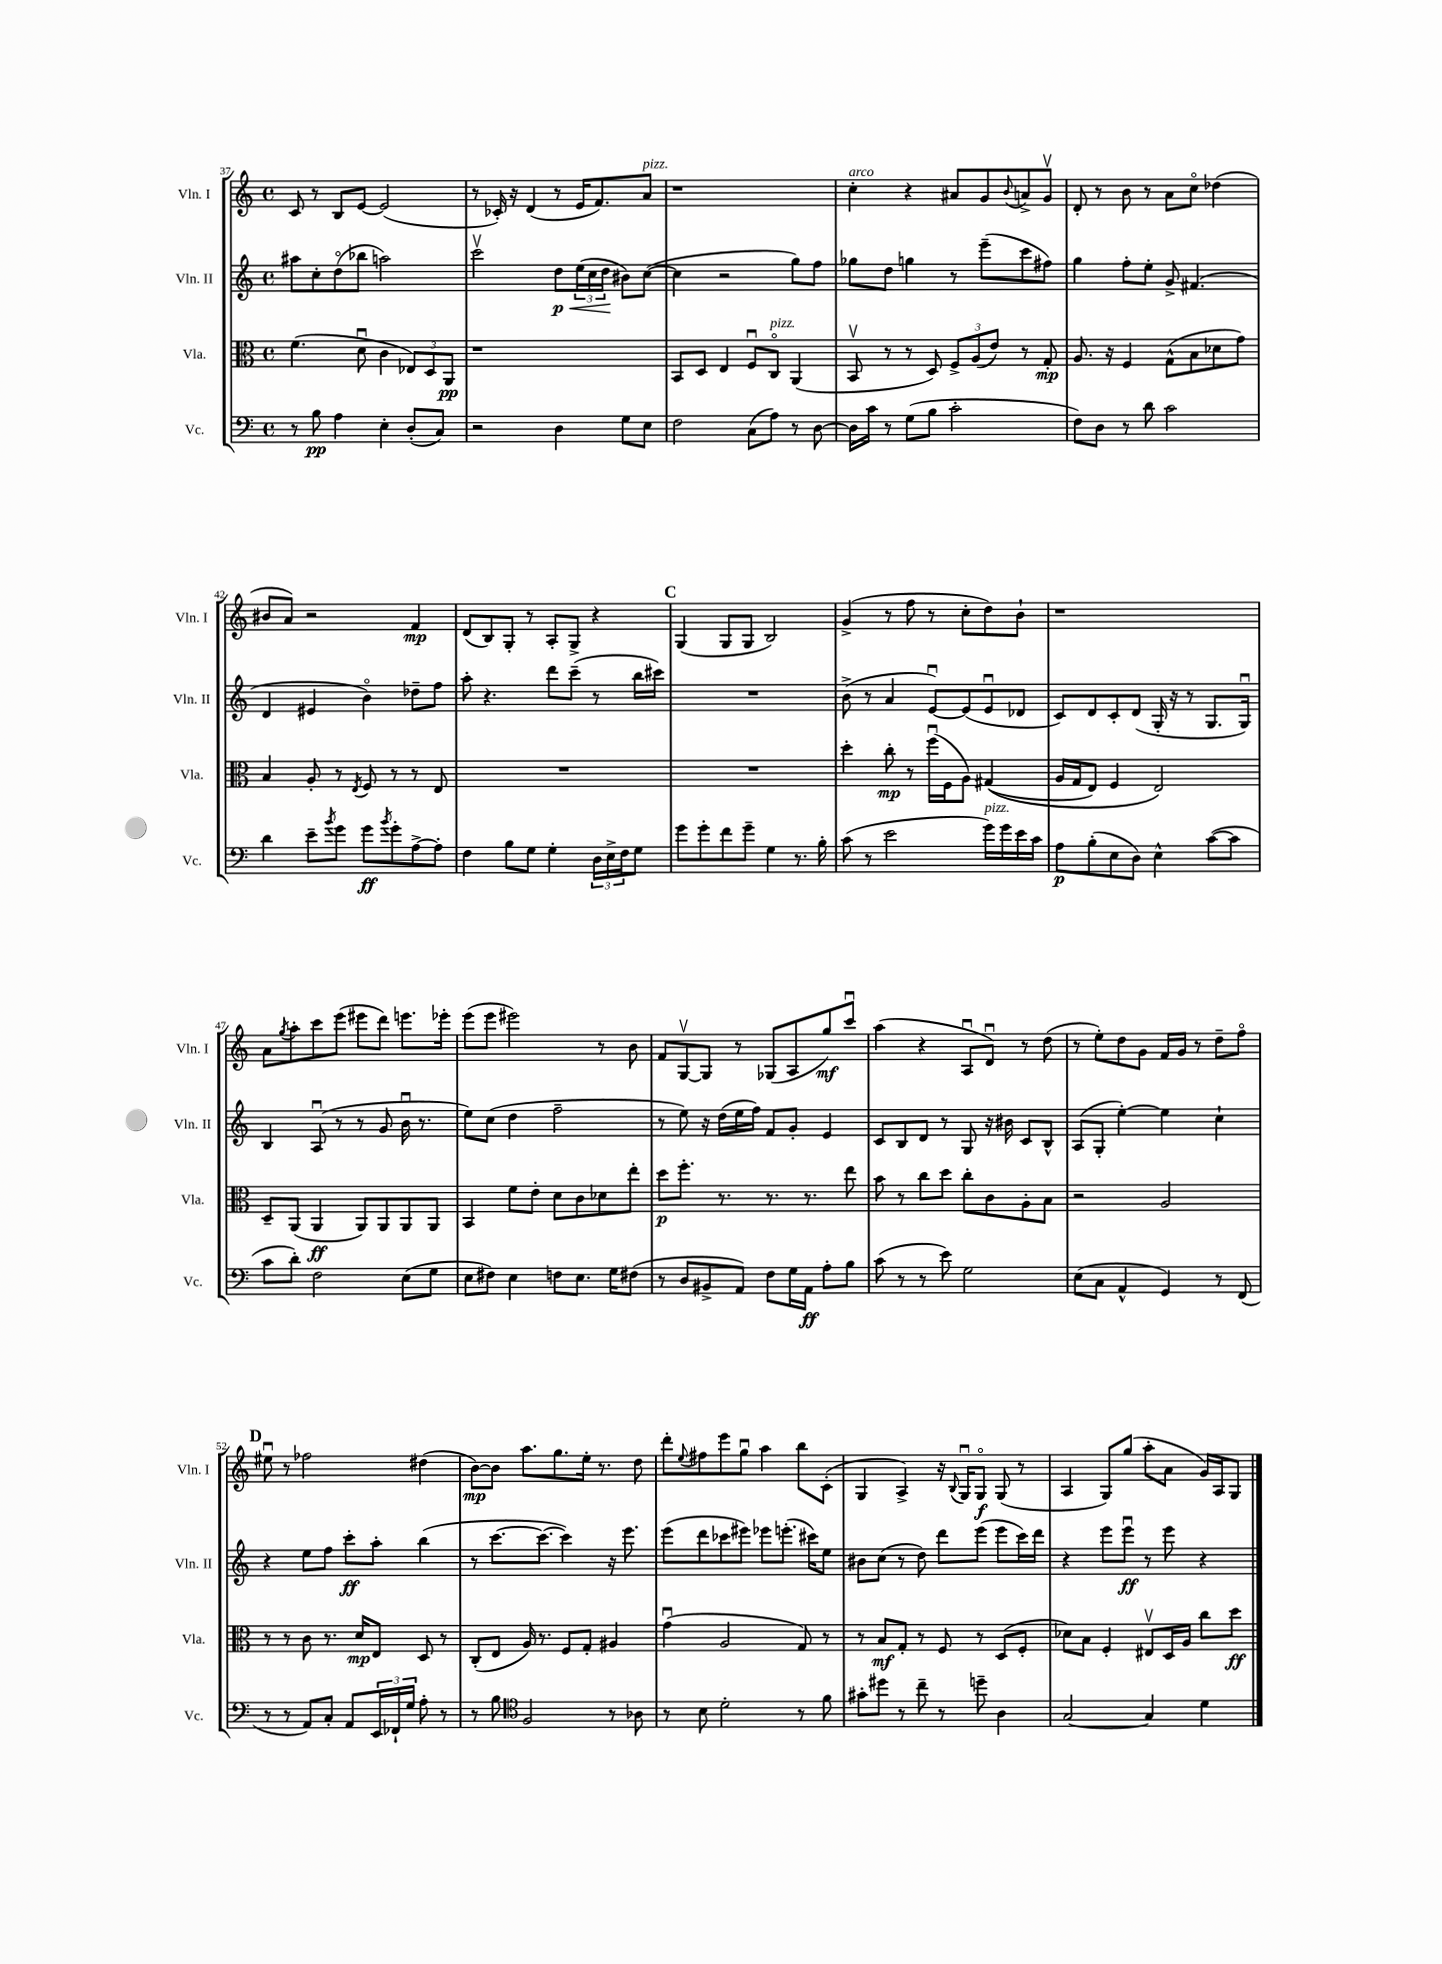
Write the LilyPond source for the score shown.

<<
\new StaffGroup <<
\new Staff = "s0" \with { instrumentName = "Vln. I" shortInstrumentName = "Vln. I" } {
    \clef treble \key c \major \defaultTimeSignature \time 4/4
    c'8 r8 b8 e'8~ e'2( |
    r8 ces'16-.) r16 d'4( r8 e'16 f'8.) a'8^\markup { \italic "pizz." } |
    r1 |
    c''4-.^\markup { \italic "arco" } r4 ais'8 g'8 \appoggiatura { b'8 } a'8-> g'8\upbow |
    d'8-. r8 b'8 r8 a'8 c''8\flageolet des''4( |
    bis'8 a'8) r2 f'4\mp |
    d'8( b8) g8-. r8 a8-. g8-> r4 |
    \mark \markup { \bold "C" } g4( g8 g8 b2) |
    g'4->( r8 f''8 r8 c''8-. d''8) b'8-! |
    r1 |
    a'8 \acciaccatura { g''8 } a''8-. c'''8 e'''8( eis'''8 d'''8) e'''8. ees'''16-. |
    e'''8( e'''8 eis'''2) r8 b'8 |
    f'8 g8~\upbow g8 r8 ges8( a8 g''8\mf) c'''8\downbow |
    a''4( r4 a8\downbow d'8\downbow) r8 d''8( |
    r8 e''8-.) d''8 g'8 f'16 g'16 r8 d''8-- f''8\flageolet |
    \mark \markup { \bold "D" } eis''8\downbow r8 fes''2 dis''4( |
    b'8~\mp) b'8 a''8. g''8. e''16-. r8. d''8 |
    d'''8-. \appoggiatura { e''8 } fis''8 e'''8 g''8\downbow a''4 b''8 c'8-.( |
    g4 a4->) r16 \appoggiatura { b8 } g16\downbow g8\flageolet\f g8( r8 |
    a4 g8) g''8( a''8-. a'8 g'16) a16 g8 \bar "|." |
}
\new Staff = "s1" \with { instrumentName = "Vln. II" shortInstrumentName = "Vln. II" } {
    \clef treble \key c \major \defaultTimeSignature \time 4/4
    ais''8 c''8-. d''8\flageolet( bes''8 a''2) |
    c'''2\upbow d''8\p\< \tuplet 3/2 { e''16( c''16 d''16\! } bis'8) c''8~( |
    c''4 r2 g''8) f''8 |
    ges''8 d''8 g''4 r8 e'''8--( c'''8 fis''8) |
    g''4 f''8-. e''8-. g'8-> fis'4.( |
    d'4 eis'4 b'4\flageolet) des''8-- f''8 |
    a''8-. r4. d'''8 c'''8--( r8 b''16 cis'''16) |
    \mark \markup { \bold "C" } R1 |
    b'8->( r8 a'4 e'8~\downbow) e'8( e'8\downbow des'8 |
    c'8) d'8 c'8-. d'8( g16-. r16 r8 g8. g16\downbow) |
    b4 a8\downbow( r8 r8 g'8 b'16\downbow r8. |
    e''8) c''8( d''4 f''2-- |
    r8 e''8) r16 d''16( e''16 f''16) f'8 g'8-. e'4 |
    c'8 b8 d'8 r8 g8 r16 bis'16 c'8 b8-^ |
    a8( g8-. e''4~-.) e''4 c''4-! |
    \mark \markup { \bold "D" } r4 e''8 f''8 c'''8-.\ff a''8-. b''4( |
    r8 c'''8.~ c'''8.~ c'''4) r16 e'''8. |
    e'''8( d'''8 ces'''8 eis'''8) ees'''8 e'''8.-.( cis'''16) e''8 |
    bis'8 c''8( r8 d''8) d'''8 e'''8( e'''8 c'''16) d'''16 |
    r4 e'''8 e'''8\downbow\ff r8 e'''8 r4 \bar "|." |
}
\new Staff = "s2" \with { instrumentName = "Vla." shortInstrumentName = "Vla." } {
    \clef alto \key c \major \defaultTimeSignature \time 4/4
    f'4.( d'8\downbow c'4 \tuplet 3/2 { ees8) d8 a,8\pp } |
    r1 |
    b,8 d8 e4 f8\downbow c8\flageolet^\markup { \italic "pizz." } a,4( |
    b,8\upbow r8 r8 d8) \tuplet 3/2 { f8-> a8( e'8) } r8 g8-.\mp |
    a8. r16 f4 g8-^( b8 des'8 g'8) |
    b4 a8-. r8 \acciaccatura { e8 } f8 r8 r8 e8 |
    R1 |
    \mark \markup { \bold "C" } R1 |
    d''4-. c''8-.\mp r8 f''16\downbow( f16 a8) gis4(\( |
    a16 g16 e8) f4 e2\) |
    d8-- a,8( a,4\ff a,8) a,8 a,8 a,8 |
    b,4 f'8 e'8-. d'8 c'8 des'8 e''8-. |
    d''8\p f''8.-. r8. r8. r8. e''8 |
    b'8 r8 c''8 d''8 c''8-. c'8 a8-. b8 |
    r2 a2 |
    \mark \markup { \bold "D" } r8 r8 c'8 r8. d'16\mp e8 d8 r8 |
    c8-.( e8 a16) r8. f8 g8-. ais4 |
    g'4\downbow( a2 g8) r8 |
    r8 b8\mf g8-. r8 f8 r8 d8( f8-. |
    des'8) b8 f4-. eis8\upbow d16 a16 c''8 d''8\ff \bar "|." |
}
\new Staff = "s3" \with { instrumentName = "Vc." shortInstrumentName = "Vc." } {
    \clef bass \key c \major \defaultTimeSignature \time 4/4
    r8 b8\pp a4 e4-. d8-.( c8) |
    r2 d4 g8 e8 |
    f2 c8( a8) r8 d8~ |
    d16 c'16 r8 g8( b8 c'2-. |
    f8) d8 r8 d'8 c'2 |
    d'4 e'8-- \acciaccatura { b'8 } g'8 g'8\ff \acciaccatura { b'8 } g'8-. a8~-> a8-. |
    f4 b8 g8 g4-. \tuplet 3/2 { d16 e16-> f16 } g8 |
    \mark \markup { \bold "C" } g'8 g'8-. f'8 g'8-- g4 r8. b16-. |
    c'8( r8 e'2 g'16^\markup { \italic "pizz." }) g'16 e'16 c'16 |
    a8\p b8-.( e8 d8) e4-^ c'8~( c'8 |
    c'8 d'8-.) f2 e8( g8 |
    e8 fis8) e4 f8 e8. g16 fis8( |
    r8 d8 bis,8-> a,8) f8 g16 a,16\ff a8-. b8 |
    c'8( r8 r8 e'8) g2 |
    e8( c8 a,4-^ g,4) r8 f,8( |
    \mark \markup { \bold "D" } r8 r8 a,8) c8-. a,8 \tuplet 3/2 { e,16 fes,16-! g16 } a8-. r8 |
    r8 b8 \clef tenor f2 r8 aes8 |
    r8 b8 d'2-. r8 f'8 |
    gis'8-. dis''8 r8 c''8-- r8 d''8-- a4 |
    g2~ g4 d'4 \bar "|." |
}
>>
>>
\layout { \context { \Score currentBarNumber = #37 } }
